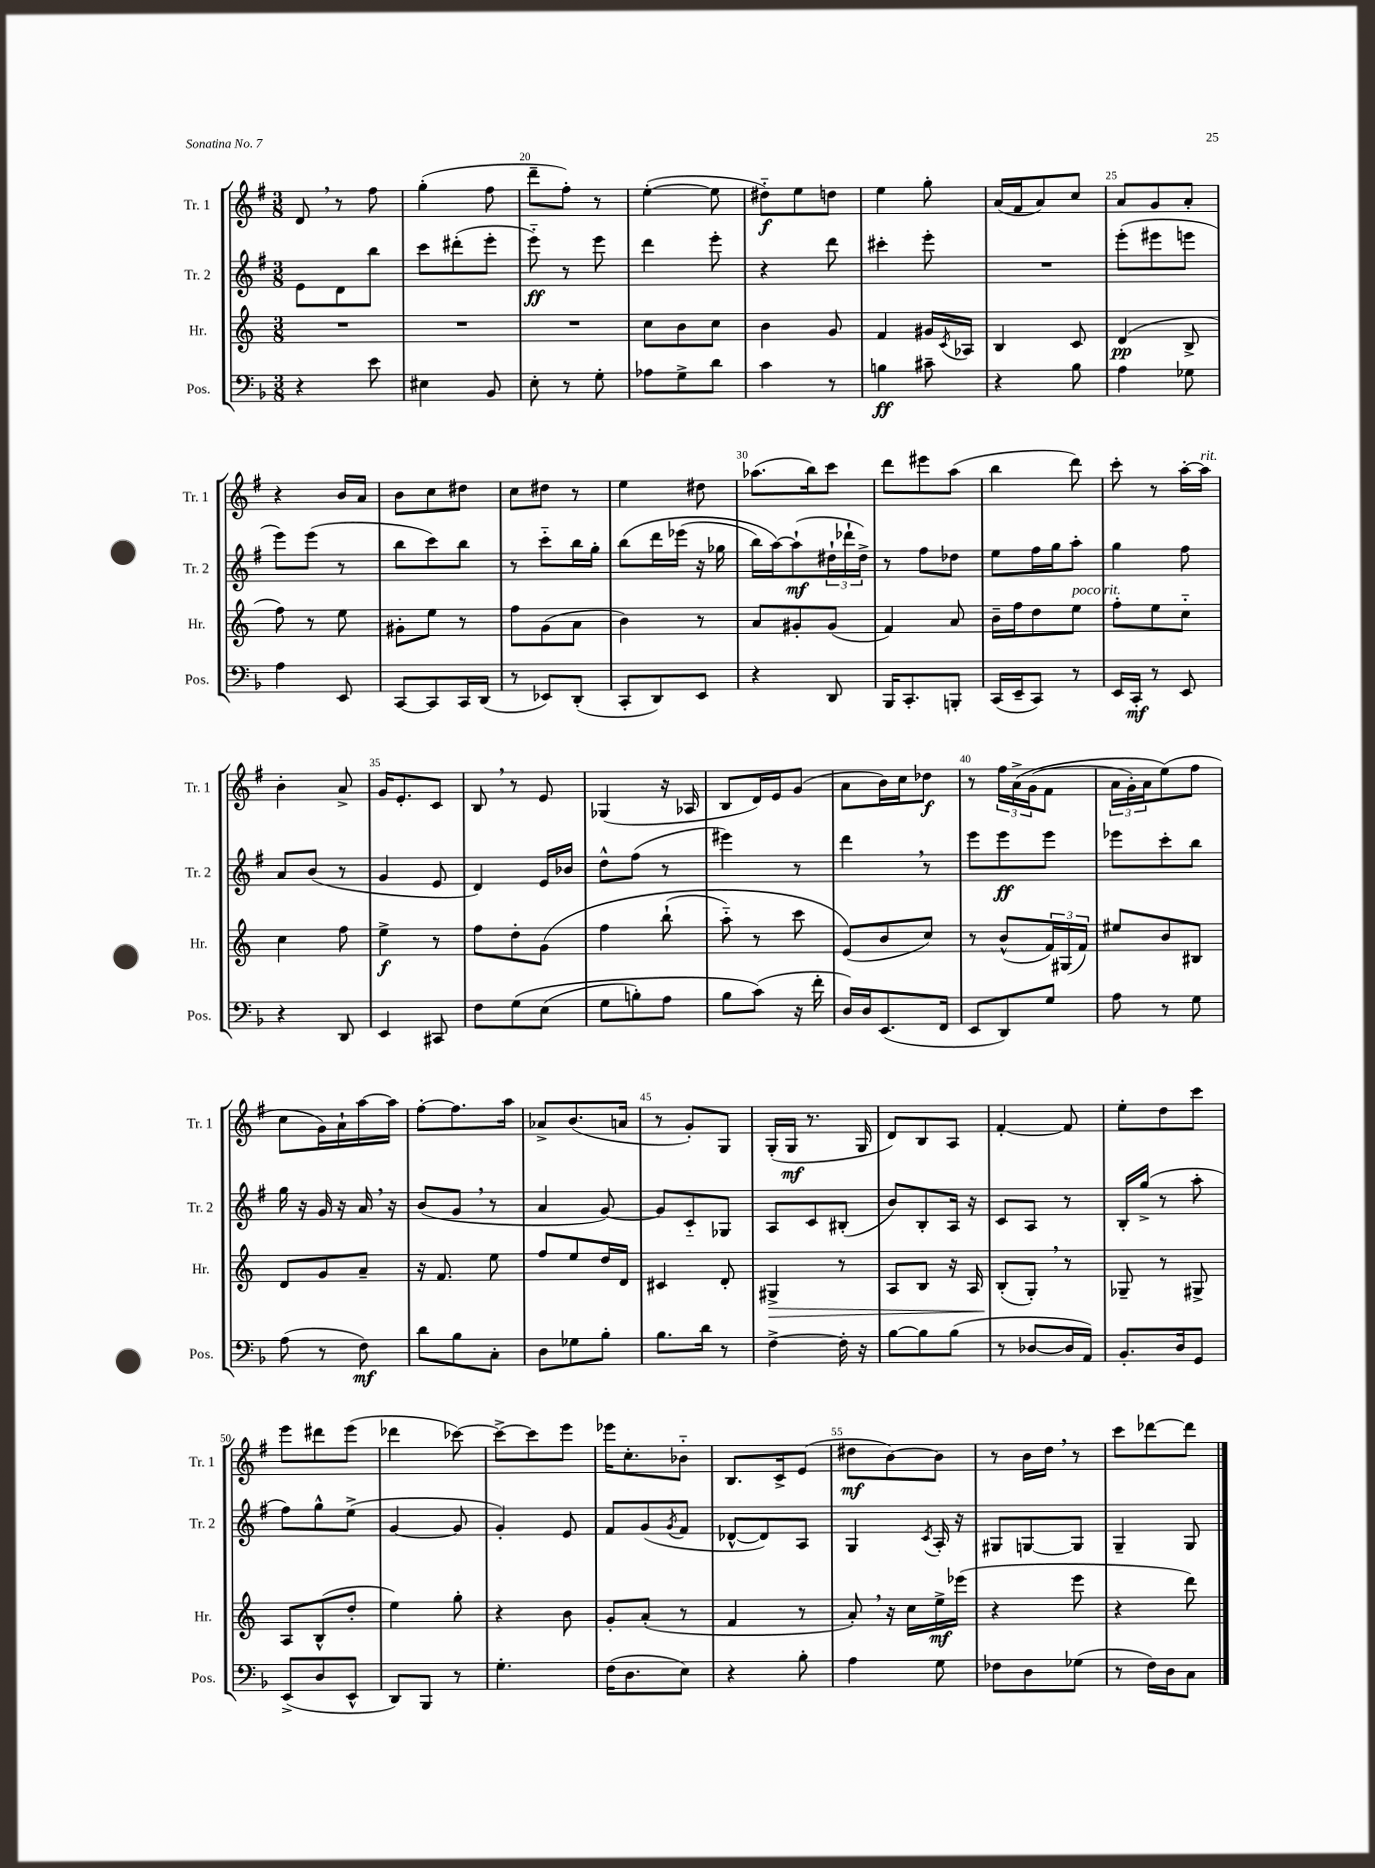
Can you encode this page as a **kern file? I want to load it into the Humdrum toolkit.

**kern	**kern	**kern	**kern
*staff4	*staff3	*staff2	*staff1
*clefF4	*clefG2	*clefG2	*clefG2
*k[b-]	*k[]	*k[f#]	*k[f#]
*M3/8	*M3/8	*M3/8	*M3/8
4r	4.r	8e\L	8d/
.	.	8d\	8r
8e\	.	8bb\J	8ff#\
=	=	=	=
4E#\	4.r	8ccc\L	(4gg'\
.	.	(8ddd#'\	.
8BB-/	.	8eee'\J	8ff#\
=	=	=	=
8E'\	4.r	8eee'~\)	8ddd~\L
8r	.	8r	8ff#'\J)
8G'\	.	8eee\	8r
=	=	=	=
8A-\L	8cc\L	4ddd\	([4ee'\
8G^\	8b\	.	.
8d\J	8cc\J	8eee'\	8ee\]
=	=	=	=
4c\	4b\	4r	8dd#'~\L)
.	.	.	8ee\
8r	8g/	8ddd\	8dd\J
=	=	=	=
4B\	4f/	4ccc#'\	4ee\
8c#~\	16g#/LL	8eee'\	8gg'\
.	8qc/	.	.
.	16A-/JJ	.	.
=	=	=	=
4r	4B/	4.r	(16a/LL
.	.	.	16f#/J
.	.	.	8a/)
8B-\	8c/	.	8cc/J
=	=	=	=
4A\	(4d/	(8eee'\L	8a/L
.	.	8eee#\	8g/
8G-\	8B^/	8eee\J	8a'/J
=	=	=	=
4A\	8ff\)	8eee\L)	4r
.	8r	(8eee\J	.
8EE/	8ee\	8r	16b/LL
.	.	.	16a/JJ
=	=	=	=
[8CC/L	8g#'\L	8bb\L	8b\L
8CC/]	8ee\J	8ccc\)	8cc\
16CC/L	8r	8bb\J	8dd#\J
(16DD/JJ	.	.	.
=	=	=	=
8r	8ff\L	8r	8cc\L
8EE-/L)	(8g\	8ccc'~\L	8dd#\J
(8DD'/J	8a\J	16bb\L	8r
.	.	16gg'\JJ	.
=	=	=	=
8CC'/L	4b\)	&(8bb\L	4ee\
8DD/)	.	16ddd\L	.
.	.	(16eee-\JJ	.
8EE/J	8r	16r	8dd#\
.	.	16gg-\	.
=	=	=	=
4r	8a/L	16bb\LL)	(8.aa-\L
.	.	[16aa\J&)	.
.	8g#'/	(8aa`\]	.
.	.	.	16bb\k)
8DD/	(8g#/J	24dd#`\L	8ccc\J
.	.	24ddd-`\	.
.	.	24dd#^\JJ)	.
=	=	=	=
16BBB-/LK	4f/)	8r	8ddd\L
8.CC'/	.	.	.
.	.	8ff#\L	8eee#\
8BBB'/J	8a/	8dd-\J	(8aa\J
=	=	=	=
(16CC/LL	16b~\LL	8ee\L	4bb\
16EE~/J	16ff\J	.	.
8CC/J)	8dd\	16ff#\L	.
.	.	16gg\J	.
8r	8ee\J	8aa'\J	8ddd\)
=	=	=	=
16EE/LL	8ff'\L	4gg\	8ccc'\
16CC'/JJ	.	.	.
8r	8ee\	.	8r
8EE/	8cc'~\J	8ff#\	[16aa'\LL
.	.	.	16aa\]JJ
=	=	=	=
4r	4cc\	8a/L	4b'\
.	.	(8b/J	.
8DD/	8ff\	8r	8a^/
=	=	=	=
4EE/	4ee^\	4g/	16g/LK
.	.	.	8.e'/
8CC#/	8r	8e/	8c/J
=	=	=	=
8F\L	8ff\L	4d/)	8B/
&(8G\	8dd'\	.	8r
(8E\J	&(8g\J	16e/LL	8e/
.	.	16b-/JJ	.
=	=	=	=
8G\L	4ff\	8dd^^\L	(4G-/
8B'\)	.	(8ff#\J	.
8A\J	(8bb`\	8r	16r
.	.	.	16A-/
=	=	=	=
8B-\L	8aa'~\)	4eee#\)	8B/L
(8c\J&)	8r	.	16d/L)
.	.	.	16e/J
16r	8ccc\	8r	(8g/J
16f'\	.	.	.
=	=	=	=
16D/LL)	(8e/L&)	4ddd\	8a\L
16D/J	.	.	.
(8.EE/	8b/	.	16b\L)
.	.	.	16cc\J
.	8cc/J)	8r	8dd-\J
16FF/Jk	.	.	.
=	=	=	=
8EE/L	8r	8eee\L	8r
8DD/)	(8b^^/L	8eee\	24ff#\LL
.	.	.	&(24a^\
.	.	.	(24g\J
8G/J	24f/L)	8eee\J	8f#\J
.	(24G#/	.	.
.	24f/JJ)	.	.
=	=	=	=
8A\	8ee#/L	8eee-\L	24a\LL
.	.	.	24g'\)
.	.	.	24a\J
8r	8b/	8ccc'\	(8ee\&)
8G\	8B#/J	8bb\J	8ff#\J
=	=	=	=
(8A\	8d/L	16gg\	8cc\L
.	.	16r	.
8r	8g/	16g/	16g\L)
.	.	16r	16a`\
8F\)	8a~/J	16a/	[16aa\
.	.	16r	16aa\]JJ
=	=	=	=
8d\L	16r	(8b/L	[8ff#'\L
.	8.f/	.	.
8B-\	.	8g/J	8.ff#\]
8C'\J	8ee\	8r	.
.	.	.	16aa\Jk
=	=	=	=
8D\L	8ff/L	4a/	8a-^/L
8G-\	8ee/	.	(8.b/
8B-'\J	16dd/L	[8g/)	.
.	16d/JJ	.	16a/Jk
=	=	=	=
8.B-\L	4c#/	8g/]L	8r
.	.	8c'~/	8g'/L)
16d\Jk	.	.	.
8r	8d'/	8G-/J	8G/J
=	=	=	=
[4F^\	4G#^/	8A/L	(16G'/LL
.	.	.	16G/JJ
.	.	8c/	8.r
16F'\]	8r	(8B#'/J	.
16r	.	.	16G/
=	=	=	=
[8B-\L	8A/L	8b/L)	8d/L)
8B-\]	8B/J	8B'/	8B/
(8B-\J	16r	16A/Jk	8A/J
.	16A/	16r	.
=	=	=	=
8r	(8B'/L	8c/L	[4f#'/
[8D-/L	8G'/J)	8A/J	.
16D-/]L	8r	8r	8f#/]
16AA/JJ)	.	.	.
=	=	=	=
8.BB-'/L	8G-~/	16B'/LL	8ee'\L
.	.	(16gg^/JJ	.
.	8r	8r	8dd\
16D/k	.	.	.
8GG/J	8G#^/	8aa'\	8ccc\J
=	=	=	=
(8EE^/L	8A/L	8ff#\L)	8eee\L
8D/	(8B^^/	8gg^^\	8ddd#\
8EE^^/J	8dd'/J	(8ee^\J	(8eee\J
=	=	=	=
8DD/L)	4ee\)	[4g/	4ddd-\
8BBB-/J	.	.	.
8r	8gg'\	8g/]	[8ccc-\)
=	=	=	=
4.G'\	4r	4g'/)	8ccc-^\_L
.	.	.	8ccc-\]
.	8b\	8e/	8eee\J
=	=	=	=
(16F\LK	8g'/L	8f#/L	16eee-\LK
8.D\	.	.	8.cc'\
.	(8a'/J	(8g/	.
.	.	8qg/	.
8E\J)	8r	8f#/J	8b-'~\J
=	=	=	=
4r	4f/	[8d-^^/L	8.B/L
.	.	8d-/])	.
.	.	.	16c^/k
8B-'\	8r	8A/J	(8e/J
=	=	=	=
4A\	8a'/)	4G/	8dd#\L
.	16r	.	[8b\)
.	16cc\LL	.	.
.	.	8qc/	.
8G\	16ee^\	16A'/	8b\]J
.	(16eee-\JJ	16r	.
=	=	=	=
8F-\L	4r	8G#/L	8r
8D\	.	[8G/	16b\LL
.	.	.	16dd\JJ
(8G-\J	8eee\	8G/]J	8r
=	=	=	=
8r	4r	4G~/	8ccc\L
16F\LL)	.	.	[8ddd-\
16D\J	.	.	.
8C\J	8ddd\)	8G/	8ddd-\]J
==	==	==	==
*-	*-	*-	*-
